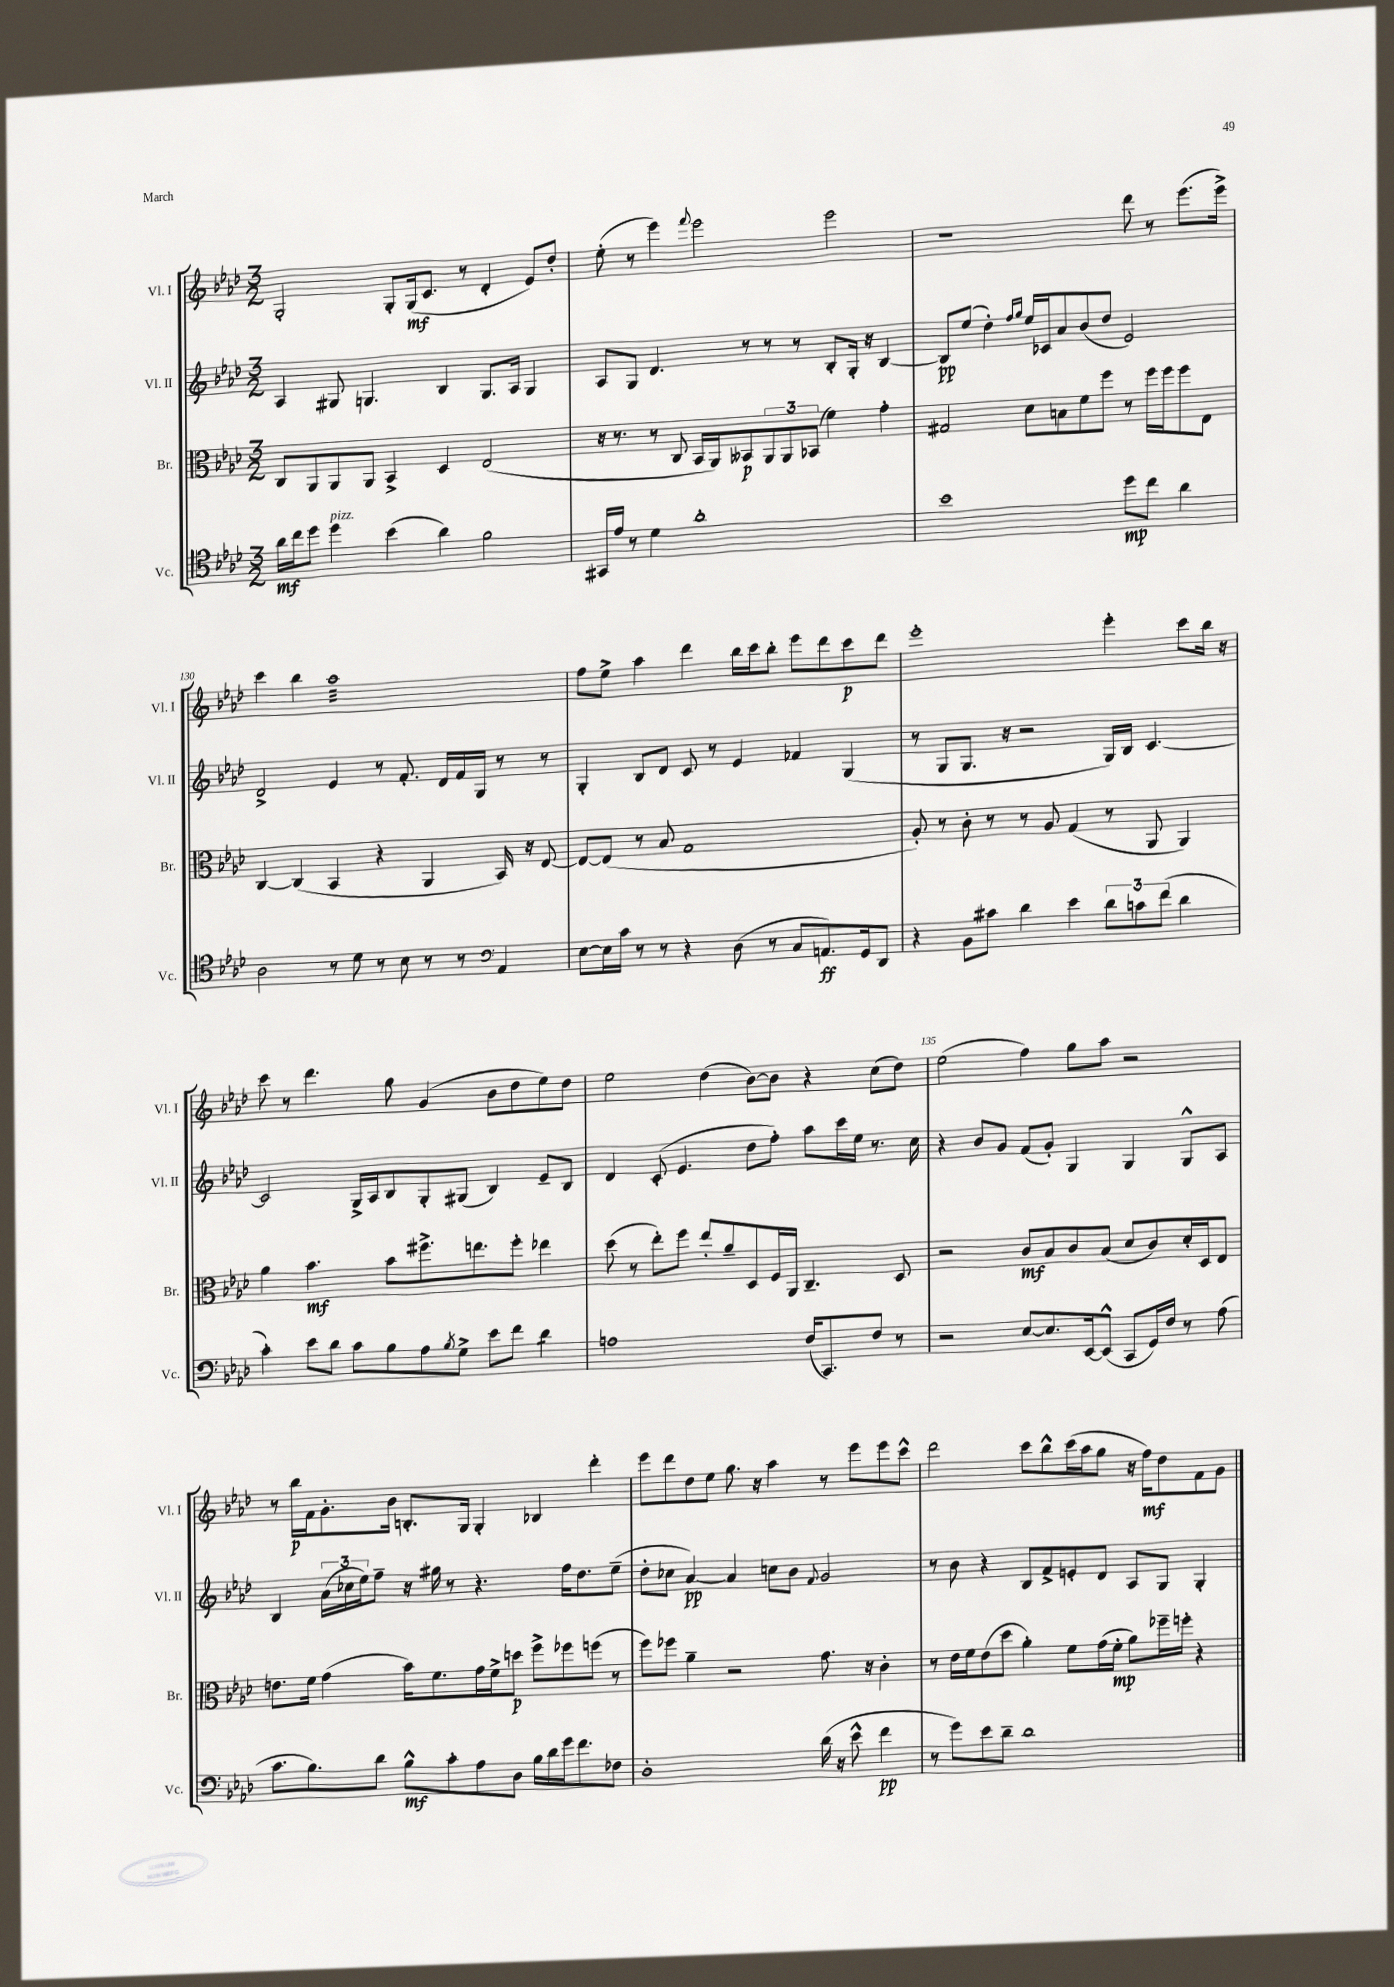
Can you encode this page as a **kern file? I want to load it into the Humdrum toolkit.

**kern	**kern	**kern	**kern
*staff4	*staff3	*staff2	*staff1
*clefC4	*clefC3	*clefG2	*clefG2
*k[b-e-a-d-]	*k[b-e-a-d-]	*k[b-e-a-d-]	*k[b-e-a-d-]
*M3/2	*M3/2	*M3/2	*M3/2
16a-	8C	4A-	2G'
16cc	.	.	.
8dd-	8AA-	.	.
4dd-	8AA-	8G#	.
.	8AA-	4.G	.
(4b-	4BB-^	.	8G'
.	.	.	(16G
.	.	.	8.c
4a-)	4D-	4B-	.
.	.	.	8r
2f	(2E-	8.G	4d-'
.	.	16A-	.
.	.	4G	8e-)
.	.	.	8dd-'
=	=	=	=
16GG#	16r	8A-	(8ee-'
16e-	8.r	.	.
8r	.	8G	8r
4d-	8r	4.d-	4eee-)
.	8C	.	.
.	.	.	8qqfff
1a-'	16BB-	.	2eee-
.	16AA-)	.	.
.	8BB--	8r	.
.	12AA-	8r	.
.	12AA-	.	.
.	.	8r	.
.	(12BB-	.	.
.	4f)	8B-'	2eee-
.	.	16G'	.
.	.	16r	.
.	4g'	[4B-	.
=	=	=	=
1b-	2G#	8B-]	1r
.	.	(8ee-	.
.	.	4dd-')	.
.	.	16qqff	.
.	.	16qqgg	.
.	8d-	16ee-	.
.	.	16c-	.
.	8B	8a-	.
.	8f	(8b-	.
.	8ff	8dd-	.
8dd-	8r	2e-)	8ddd-
8cc	16ff	.	8r
.	16ff	.	.
4a-	8ff	.	(8.eee-
.	8E-	.	.
.	.	.	16eee-^)
=	=	=	=
2A-	[4C	2d-^	4ccc
.	(4C]	.	4bb-
8r	4BB-	4e-	1aa-
8d-	.	.	.
8r	4r	8r	.
8B-	.	8.f'	.
8r	4AA-	.	.
.	.	16d-	.
8r	.	16f	.
.	.	16G	.
*clefF4	*	*	*
4AA-	16BB-)	8r	.
.	16r	.	.
.	[8E-	8r	.
=	=	=	=
[8E-	8E-_	4G'	8ff
16E-]	(8E-]	.	8ee-^
16c	.	.	.
8r	8r	8B-	4aa-
8r	8B-	8d-	.
4r	1G	8c	4ddd-
.	.	8r	.
(8D-	.	4e-	16bb-
.	.	.	16ccc
8r	.	.	8bb-'
8C	.	4f-	8eee-
8.AA)	.	.	8ddd-
.	.	(4G	8ccc
16GG	.	.	.
8DD-	.	.	8ddd-
=	=	=	=
4r	8A-')	8r	1eee-'
.	8r	8G	.
8BB-	8c'	8.G	.
8c#	8r	.	.
.	.	16r	.
4d-	8r	2r	.
.	8A-	.	.
4e-	(4G	.	.
12d-	8r	16G)	4eee-'
.	.	16B-	.
12c	.	.	.
.	8AA-	[4.c	.
(12f	.	.	.
4d-	4AA-)	.	8ccc
.	.	.	16bb-
.	.	.	16r
=	=	=	=
4c')	4a-	2c]	8ccc
.	.	.	8r
8e-	4.b-	.	4.ddd-
8d-	.	.	.
8c	.	16G^	.
.	.	16A-	.
8B-	8b-	8B-	8gg
8A-	8.ff#^	8G'	(4g
8qB-	.	.	.
8G^	.	(8G#	.
.	8.ee	.	.
8e-	.	4B-)	8b-
8f	8ff#'	.	8dd-
4d-	4ee-	8e-~	8ee-)
.	.	8B-	8dd-
=	=	=	=
1A	(8dd-	4d-	2ee-
.	8r	.	.
.	8ee-')	(8c'	.
.	8ff	4.e-	.
.	8ee-'	.	(4dd-
.	8a-~	.	.
.	8D-	8dd-	[8b-)
.	16F	8ff')	8b-]
.	16AA-	.	.
(16F	4.C~	8aa-	4r
8.CC)	.	.	.
.	.	16ccc	.
.	.	16ee-	.
8F	.	8.r	(8cc
8r	8D-	.	8dd-)
.	.	16cc	.
=	=	=	=
2r	2r	4r	(2ee-
.	.	8b-	.
.	.	8g	.
[8E-	8c	(8f	4ff)
8.E-]	8B-	8g')	.
.	8c	4G	8gg
[16EE-	.	.	.
(8EE-^^]	(8B-	.	8aa-
8CC	8d-	4G	2r
16GG)	8c)	.	.
16F	.	.	.
8r	16d-'	8G^^	.
.	16D-	.	.
(8A-	8E-	8A-	.
=	=	=	=
8.c	8.e	4B-	8r
.	.	.	16bb-
8.B-)	16f	.	16f
.	(4g	(24a-	8.g'
.	.	24cc-	.
.	.	24ee-)	.
8d-	.	8ff~	.
.	.	.	16b-
8B-^^	16b-)	16r	8.B'
.	8.f	16gg#	.
8c'	.	8r	.
.	.	.	16G
8A-	16g	4.r	4G'
.	16f^	.	.
8D-	8dd	.	.
16B-	8ff^	.	4B-
16d-	.	.	.
16g	8ff-	16ff	.
8.f	.	8.dd-	.
.	(8ff	.	4ddd-'
8F-	8r	(8ee-~	.
=	=	=	=
1D-'	8ff)	8dd-'	8eee-
.	8ff-	8cc-	8ddd-
.	4a-~	[4a-)	8dd-
.	.	.	8ee-
.	2r	4a-]	8.gg
.	.	.	16r
.	.	8cc	4aa-
.	.	8b-	.
.	.	8qqf	.
(16d-	8.g	2g	8r
16r	.	.	.
8e-^^	.	.	8eee-
.	16r	.	.
4f	4c'	.	8eee-
.	.	.	8ccc^^
=	=	=	=
8r	8r	8r	2ddd-
8g)	16e-	8b-	.
.	16f	.	.
8e-	(8e-	4r	.
8d-~	8dd-	.	.
1d-	4a-')	8B-	8ccc
.	.	8f^	8bb-^^
.	8f	8e'	(16ccc
.	.	.	16aa-
.	(16g	8d-	8gg
.	16f'	.	.
.	8a-)	8A-	16r
.	.	.	16ff)
.	16ff-~	8G	8dd-
.	16ff'	.	.
.	4r	4G'	8f
.	.	.	8g
==	==	==	==
*-	*-	*-	*-
